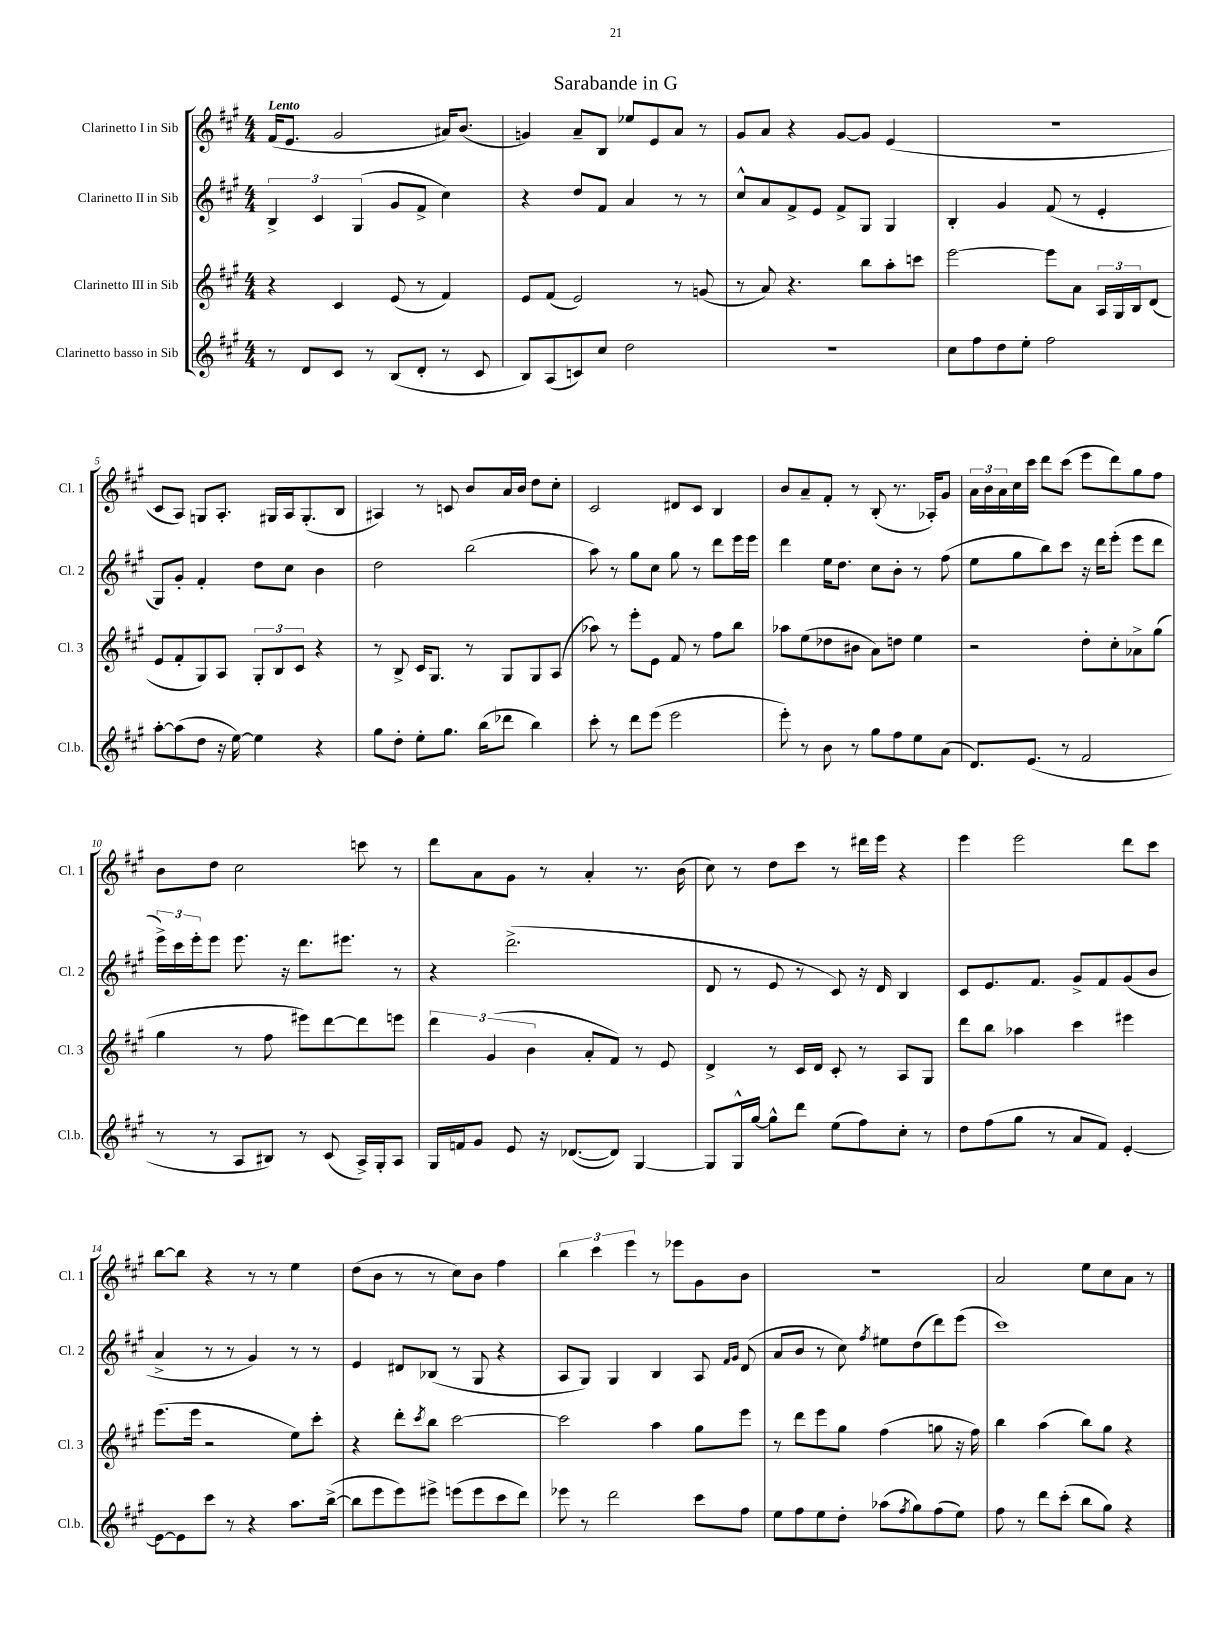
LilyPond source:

\header { title = "Sarabande in G" }
<<
\new StaffGroup <<
\new Staff = "s0" \with { instrumentName = "Clarinetto I in Sib" shortInstrumentName = "Cl. 1" } {
    \clef treble \key a \major \numericTimeSignature \time 4/4 \tempo "Lento"
    fis'16( e'8. gis'2 ais'16) b'8.( |
    g'4) a'8-- b8 ees''8 e'8 a'8 r8 |
    gis'8 a'8 r4 gis'8~ gis'8 e'4( |
    R1 |
    cis'8 a8) g8 a8.-. gis16 a16 gis8.-.( b8 |
    ais4) r8 c'8 b'8 a'16 b'16 d''8 cis''8-. |
    cis'2 dis'8 cis'8 b4 |
    b'8 a'8-- fis'8-. r8 b8-.( r8. aes16-.) gis'8 |
    \tuplet 3/2 { a'16 b'16 a'16 } cis''16 cis'''16 d'''8 cis'''8( e'''8 d'''8) gis''8 fis''8 |
    b'8 d''8 cis''2 c'''8 r8 |
    d'''8 a'8 gis'8 r8 a'4-. r8. b'16( |
    cis''8) r8 d''8 cis'''8 r8 dis'''16 e'''16 r4 |
    e'''4 e'''2 d'''8 cis'''8 |
    b''8~ b''8 r4 r8 r8 e''4 |
    d''8( b'8 r8 r8 cis''8) b'8 fis''4 |
    \tuplet 3/2 { b''4 cis'''4 e'''4 } r8 ees'''8 gis'8 b'8 |
    R1 |
    a'2 e''8 cis''8 a'8 r8 \bar "|." |
}
\new Staff = "s1" \with { instrumentName = "Clarinetto II in Sib" shortInstrumentName = "Cl. 2" } {
    \clef treble \key a \major \numericTimeSignature \time 4/4
    \tuplet 3/2 { b4-> cis'4 gis4( } gis'8 fis'8-> cis''4) |
    r4 d''8 fis'8 a'4 r8 r8 |
    cis''8-^ a'8 fis'8-> e'8 fis'8-> gis8 gis4 |
    b4-. gis'4 fis'8( r8 e'4-. |
    gis8) gis'8-. fis'4-. d''8 cis''8 b'4 |
    d''2 b''2( |
    a''8) r8 gis''8 cis''8 gis''8 r8 d'''8 e'''16 e'''16 |
    d'''4 e''16 d''8. cis''8 b'8-. r8 fis''8( |
    e''8 gis''8 b''8) cis'''8 r16 d'''16 e'''8-.( e'''8 d'''8 |
    \tuplet 3/2 { e'''16->) cis'''16 e'''16-. } e'''8 e'''8. r16 d'''8. eis'''8. r8 |
    r4 d'''2.->( |
    d'8 r8 e'8 r8 cis'8) r16 d'16 b4 |
    cis'8 e'8. fis'8. gis'8-> fis'8 gis'8( b'8 |
    a'4-> r8 r8 gis'4) r8 r8 |
    e'4 dis'8 bes8( r8 gis8 r4 |
    a8 gis8) gis4 b4 a8 \grace { fis'16 gis'16 } d'8( |
    a'8 b'8 r8 cis''8) \acciaccatura { fis''8 } eis''8 d''8( d'''8) e'''8( |
    cis'''1) \bar "|." |
}
\new Staff = "s2" \with { instrumentName = "Clarinetto III in Sib" shortInstrumentName = "Cl. 3" } {
    \clef treble \key a \major \numericTimeSignature \time 4/4
    r4 cis'4 e'8( r8 fis'4) |
    e'8 fis'8( e'2) r8 g'8( |
    r8 a'8) r4. b''8 a''8-. c'''8 |
    e'''2~ e'''8 a'8 \tuplet 3/2 { a16 gis16 b16 } d'8( |
    e'8 fis'8-. gis8) a8 \tuplet 3/2 { gis8-. b8 cis'8 } r4 |
    r8 b8-> cis'16 gis8. r8 gis8 gis8 a8( |
    aes''8) r8 e'''8-. e'8 fis'8 r8 fis''8 b''8 |
    aes''8 e''8( des''8 bis'8 a'8) d''8 e''4 |
    r2 d''8-. cis''8-. aes'8-> gis''8( |
    gis''4 r8 fis''8 eis'''8) d'''8~ d'''8 e'''8 |
    \tuplet 3/2 { d'''4 gis'4( b'4 } a'8-. fis'8) r8 e'8 |
    d'4-> r8 cis'16 d'16 cis'8-. r8 a8 gis8 |
    d'''8 b''8 aes''4 cis'''4 eis'''4 |
    e'''8.( e'''16 r2 e''8) cis'''8-. |
    r4 d'''8-. \acciaccatura { cis'''8 } b''8 cis'''2~ |
    cis'''2 a''4 gis''8 e'''8 |
    r8 d'''8 e'''8 gis''8 fis''4( g''8 r16 fis''16) |
    b''4 a''4( b''8) gis''8 r4 \bar "|." |
}
\new Staff = "s3" \with { instrumentName = "Clarinetto basso in Sib" shortInstrumentName = "Cl.b." } {
    \clef treble \key a \major \numericTimeSignature \time 4/4
    r8 d'8 cis'8 r8 b8( d'8-. r8 cis'8 |
    b8) a8( c'8) cis''8 d''2 |
    R1 |
    cis''8 fis''8 d''8 e''8-. fis''2 |
    a''8~-. a''8( d''8 r16 e''16~) e''4 r4 |
    gis''8 d''8-. e''8-. gis''8. b''16( des'''8 b''4) |
    cis'''8-. r8 d'''8 e'''8( e'''2 |
    e'''8-.) r8 b'8 r8 gis''8 fis''8 e''8 a'8( |
    d'8.) e'8.( r8 fis'2 |
    r8 r8 a8 bis8) r8 cis'8( a16->) gis16-. a8 |
    gis16 f'16 gis'8 e'8 r16 des'8.~( des'8) gis4~ |
    gis8 gis16-^ gis''16~ gis''8-^ d'''8 e''8( fis''8) cis''8-. r8 |
    d''8 fis''8( gis''8 r8 a'8 fis'8) e'4~-. |
    e'8~ e'8 cis'''8 r8 r4 a''8. b''16~->( |
    b''8 e'''8 e'''8) eis'''8-> e'''8( e'''8 cis'''8 d'''8) |
    ees'''8 r8 d'''2 cis'''8 fis''8 |
    e''8 fis''8 e''8 d''8-. aes''8( \acciaccatura { fis''8 } gis''8) fis''8( e''8) |
    fis''8 r8 d'''8 cis'''8-.( b''8 gis''8) r4 \bar "|." |
}
>>
>>
